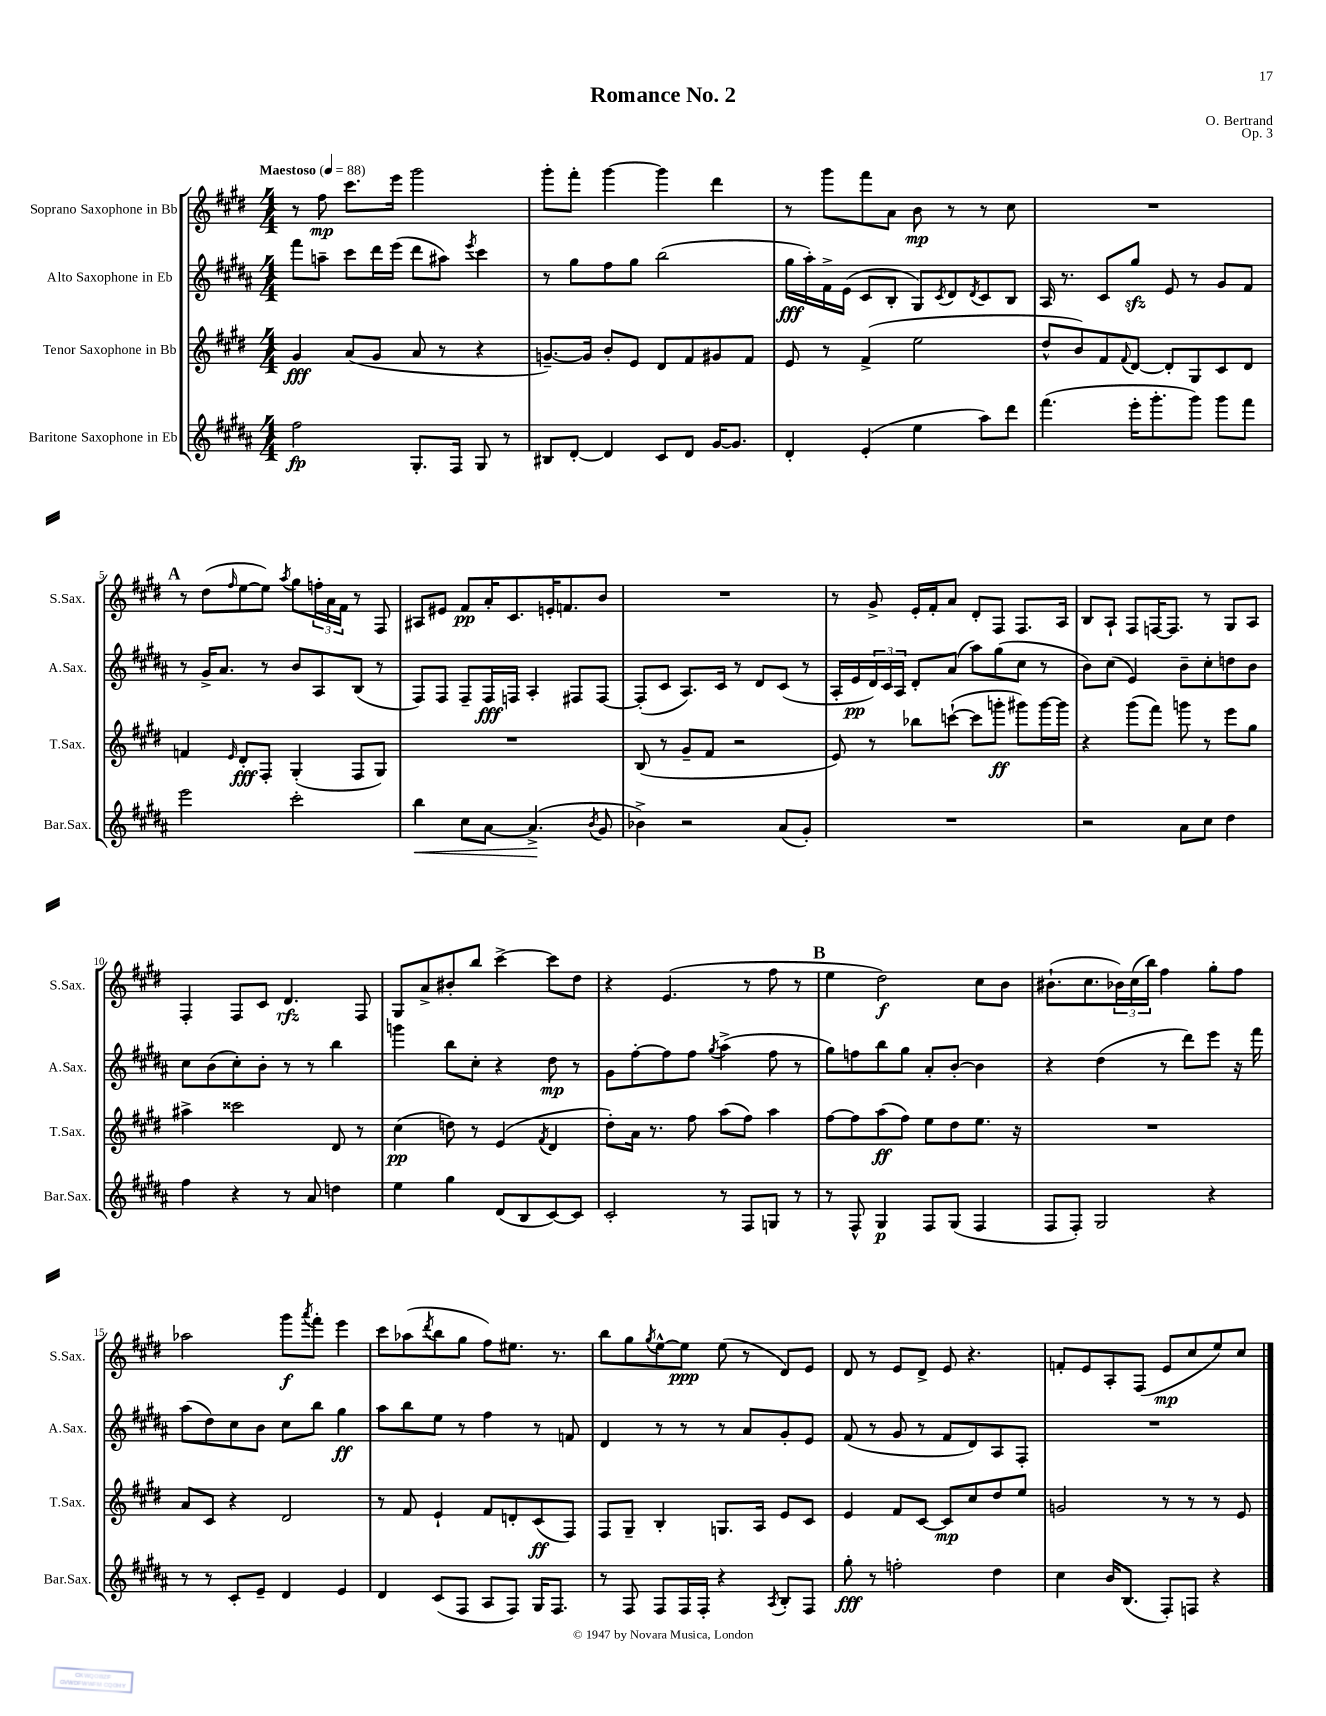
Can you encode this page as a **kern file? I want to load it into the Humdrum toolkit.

**kern	**kern	**kern	**kern
*staff4	*staff3	*staff2	*staff1
*clefG2	*clefG2	*clefG2	*clefG2
*k[f#c#g#d#a#]	*k[f#c#g#d#]	*k[f#c#g#d#a#]	*k[f#c#g#d#]
*M4/4	*M4/4	*M4/4	*M4/4
*MM88	*MM88	*MM88	*MM88
2ff#	4g#	8fff#	8r
.	.	8aa~	8ff#
.	(8a	8ccc#	8.ccc#
.	8g#	16ddd#	.
.	.	(16eee	16eee
8.G#'	8a	8ddd#	2ggg#
.	8r	8aa#)	.
16F#	.	.	.
.	.	8qeee	.
8G#	4r	4ccc#	.
8r	.	.	.
=	=	=	=
8B#	[8.g~)	8r	8ggg#'
[8d#'	.	8gg#	8fff#'
.	16g]	.	.
4d#]	8b'	8ff#	[4ggg#
.	8e	8gg#	.
8c#	8d#	(2bb	4ggg#]
8d#	8f#	.	.
[16g#	8g#	.	4ddd#
8.g#]	.	.	.
.	8f#	.	.
=	=	=	=
4d#'	8e	16gg#	8r
.	.	16aa#')	.
.	8r	16f#^	8ggg#
.	.	(16e	.
(4e'	(4f#^	8c#	8fff#
.	.	8B'	8a
4ee	2ee	8G#)	8b
.	.	8qc#	.
.	.	8d#	8r
.	.	8qd#	.
8aa#)	.	8c#	8r
8ddd#	.	8B	8cc#
=	=	=	=
(4.fff#	8dd#^^	16A#	1r
.	.	8.r	.
.	8b)	.	.
.	8f#	8c#	.
.	8qqf#	.	.
16eee'	[8d#	8gg#	.
8.ggg#'	.	.	.
.	8d#']	8e	.
8ggg#)	8G#	8r	.
8ggg#	8c#	8g#	.
8fff#	8d#	8f#	.
=	=	=	=
2eee	4f	8r	8r
.	.	16g#^	(8dd#
.	.	8.a#	.
.	16qqe	.	16qqff#
.	8d#'	.	[8ee
.	8F#'	8r	8ee])
.	.	.	8qaa
2ccc#'	(4G#'	8b	8gg#
.	.	8A#	24ff'
.	.	.	24a
.	.	.	24f#
.	8F#	(8B	8r
.	8G#)	8r	8F#
=	=	=	=
4bb	1r	8F#)	8A#
.	.	8F#	8e#
8cc#	.	8F#~	8f#
[8a#	.	16F#	16a'
.	.	16F	8.c#
(4.a#^]	.	4A#'	.
.	.	.	16e'
.	.	.	8.f
.	.	8F#	.
8qb	.	.	.
8g#	.	[8F#	8b
=	=	=	=
4b-^)	(8B	(8F#']	1r
.	8r	8c#	.
2r	8g#~	8.A#)	.
.	8f#	.	.
.	.	16c#	.
.	2r	8r	.
.	.	8d#	.
(8a#	.	(8c#	.
8g#')	.	8r	.
=	=	=	=
1r	8e)	16A#'	8r
.	.	16e	.
.	8r	24d#)	8g#^
.	.	24c#	.
.	.	24A#	.
.	8bb-	8d#'	16e'
.	.	.	16f#'
.	([8ccc`	(8a#	8a
.	8ccc]	8aa#)	8d#'
.	8ggg'	(8gg#	8F#
.	8ggg#)	8cc#	8.F#
.	[16ggg#	8r	.
.	16ggg#]	.	16A
=	=	=	=
2r	4r	8b)	8B
.	.	(8cc#	8A`
.	(8ggg#	4e)	8F#
.	8fff#)	.	[16F
.	.	.	8.F]
8a#	8ggg	8b~	.
8cc#	8r	8cc#'	8r
4dd#	8eee	8dd	8G#
.	8gg#	8b	8A
=	=	=	=
4ff#	4aa#^	8cc#	4F#'
.	.	(8b	.
4r	2ccc##	8cc#')	8F#
.	.	8b'	8c#
8r	.	8r	4.d#
8a#	.	8r	.
4dd	8d#	4bb	.
.	8r	.	8F#
=	=	=	=
4ee	(4cc#	4ggg	8G#
.	.	.	8a^
4gg#	8dd)	8bb	8b#'
.	8r	8cc#'	8bb
(8d#	(4e	4r	[4ccc#^
8B	.	.	.
.	8qf#	.	.
[8c#)	4d#	8dd#	8ccc#]
8c#]	.	8r	8dd#
=	=	=	=
2c#'	8dd#')	8g#	4r
.	16a	[8ff#'	.
.	8.r	.	.
.	.	8ff#]	(4.e
.	8ff#	8ff#	.
.	.	8qgg#	.
8r	(8aa	(4aa#^	.
8F#	8ff#)	.	8r
8G	4aa	8ff#	8ff#
8r	.	8r	8r
=	=	=	=
8r	[8ff#	8gg#)	4ee
8F#^^	8ff#]	8ff	.
4G#	(8aa	8bb	2dd#)
.	8ff#)	8gg#	.
8F#	8ee	8a#'	.
(8G#	8dd#	[8b'	.
4F#	8.ee	4b]	8cc#
.	.	.	8b
.	16r	.	.
=	=	=	=
8F#	1r	4r	(8.b#`
8F#')	.	.	.
.	.	.	8.cc#
2G#	.	(4dd#	.
.	.	.	24b-)
.	.	.	(24cc#
.	.	.	24bb)
.	.	8r	4ff#
.	.	8ddd#)	.
4r	.	8eee	8gg#'
.	.	16r	8ff#
.	.	16fff#	.
=	=	=	=
8r	8a	(8aa#	2aa-
8r	8c#	8dd#)	.
8c#'	4r	8cc#	.
8e~	.	8b	.
4d#	2d#	8cc#	8ggg#
.	.	.	8qaaa
.	.	8bb	8fff#'
4e	.	4gg#	4eee
=	=	=	=
4d#	8r	8aa#	8ccc#
.	8f#	8bb	(8aa-
.	.	.	8qddd#
(8c#	4e`	8ee	8bb
8F#	.	8r	8gg#
8A#	8f#	4ff#	8ff#)
8F#)	8d'	.	8.ee#
16G#	(8c#	8r	.
8.F#	.	.	8.r
.	8F#)	8f	.
=	=	=	=
8r	8F#	4d#	8bb
8F#	8G#~	.	8gg#
.	.	.	8qgg#
8F#	4B'	8r	[8ee^^
16F#	.	8r	8ee]
16F#'	.	.	.
4r	8.G	8r	(8ee
.	.	8a#	8r
.	16A	.	.
8qA#	.	.	.
8B'	8e	8g#'	8d#)
8F#	8c#	8e	8e
=	=	=	=
8gg#'	4e	(8f#	8d#
8r	.	8r	8r
2ff'	8f#	8g#	8e
.	[8c#	8r	8d#^
.	8c#]	8f#	8e
.	8cc#	8d#)	4.r
4dd#	8dd#	8A#	.
.	8ee	8F#'	.
=	=	=	=
4cc#	2g	1r	8f'
.	.	.	8e
16b	.	.	8A'
(8.B	.	.	.
.	.	.	(8F#
8F#')	8r	.	8e
8F	8r	.	8cc#
4r	8r	.	8ee)
.	8e	.	8cc#
==	==	==	==
*-	*-	*-	*-
